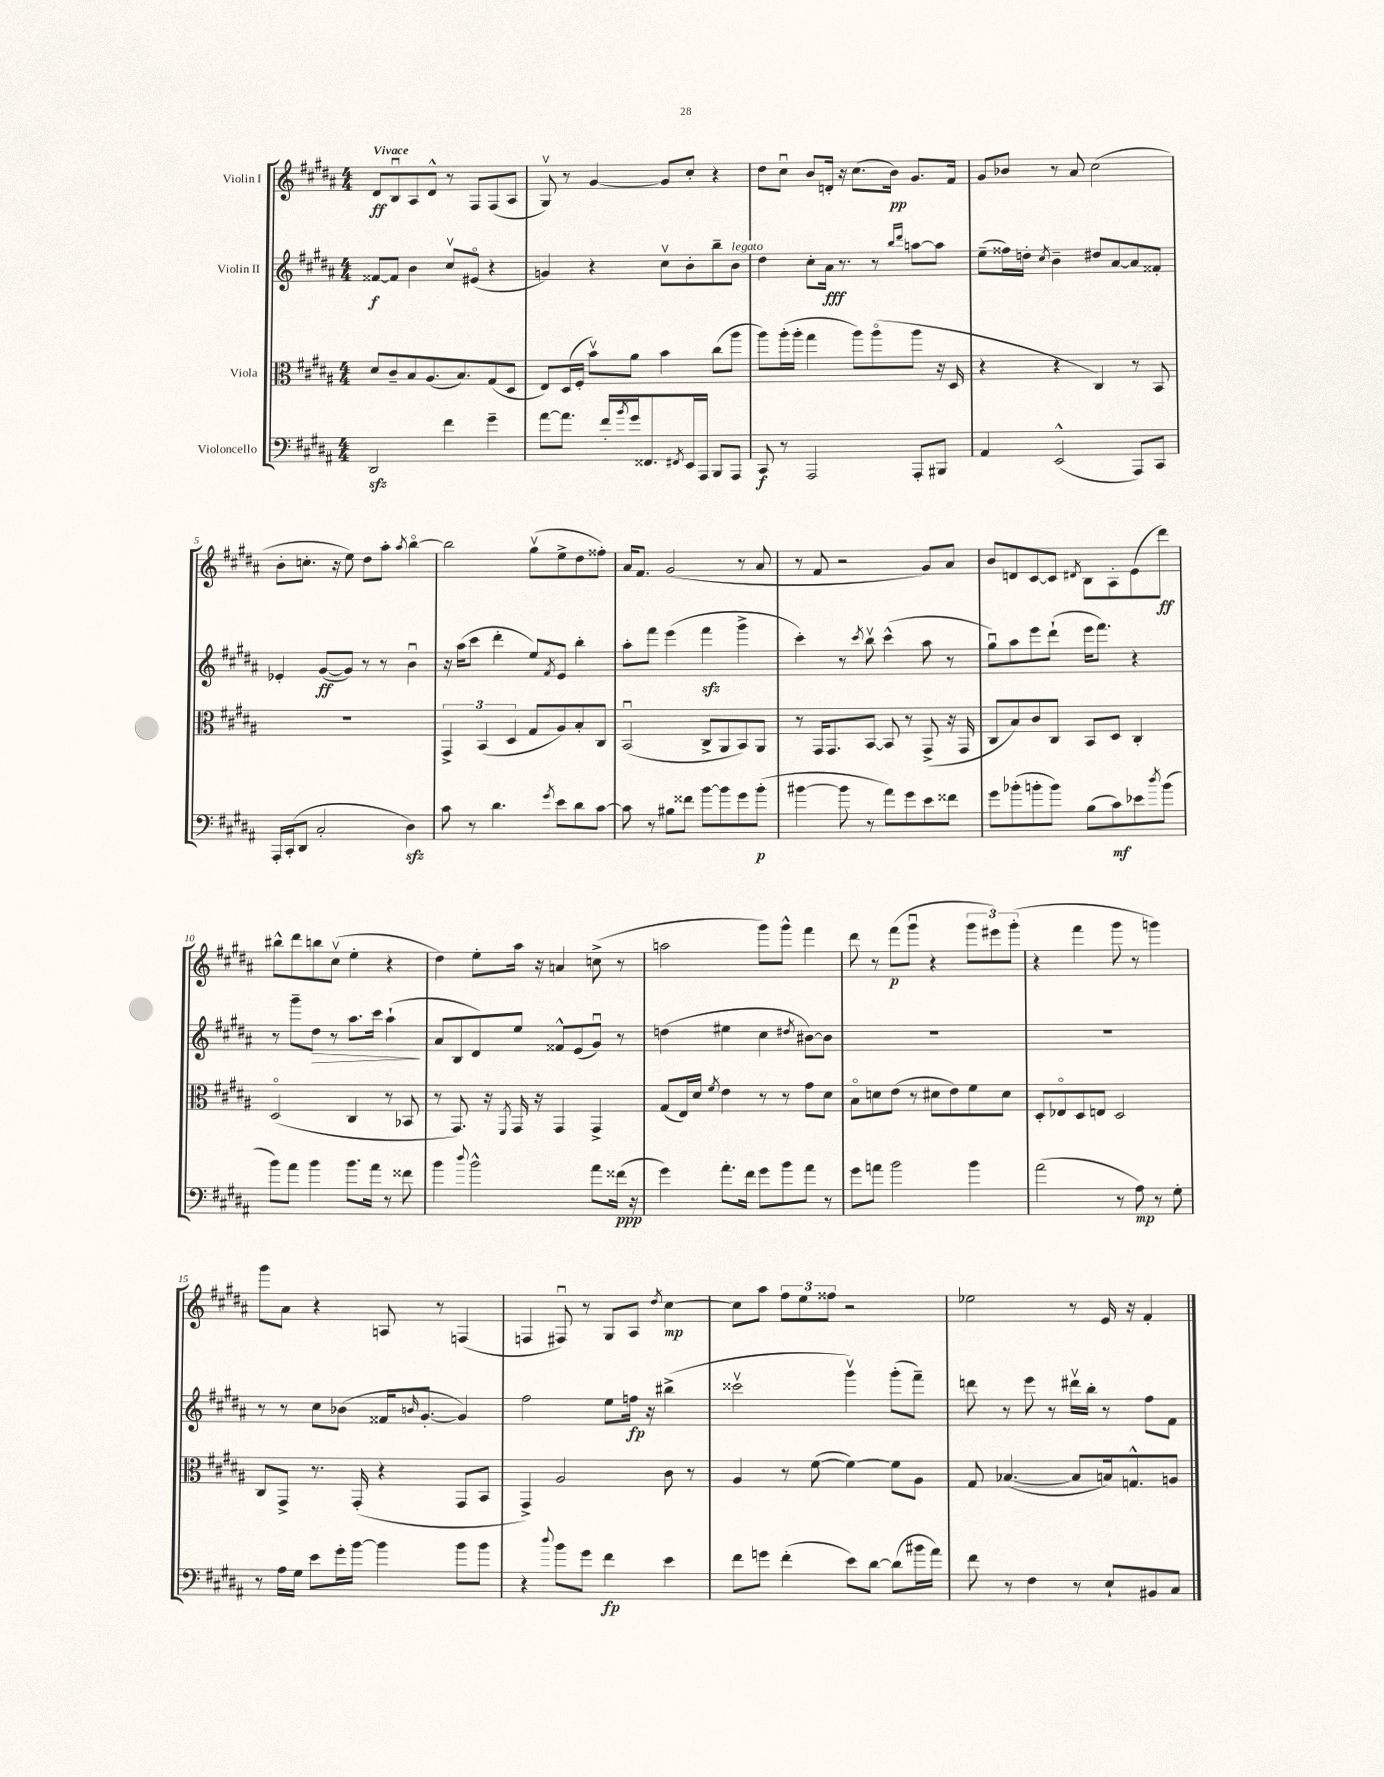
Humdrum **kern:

**kern	**kern	**kern	**kern
*staff4	*staff3	*staff2	*staff1
*clefF4	*clefC3	*clefG2	*clefG2
*k[f#c#g#d#a#]	*k[f#c#g#d#a#]	*k[f#c#g#d#a#]	*k[f#c#g#d#a#]
*M4/4	*M4/4	*M4/4	*M4/4
2DD#	8d#	[8f##	8d#
.	8c#~	8f##]	8Bu
.	8B	4b	8A#
.	(8.A#	.	8d#^^
4f#	.	8cc#v	8r
.	8.B)	.	.
.	.	(8e#o	8F#
4g#~	(8G#	4r	(8F#
.	8D#	.	8A#
=	=	=	=
[8a#	8E)	4g)	8G#v)
8.a#]	(16D#	.	8r
.	16F#'	.	.
.	8bv)	4r	[4g#
16f#'	.	.	.
8qb	.	.	.
16g#	8a#	.	.
8.FF##	.	.	.
.	4b	8cc#v	8g#]
8qFF#	.	.	.
16EE	.	8b'	8cc#'
16AAA#	.	.	.
8BBB	(8cc#	8bb~	4r
8AAA#	8aa#	8b	.
=	=	=	=
8CC#	8aa#)	4dd#	8dd#
8r	(16aa#'	.	8cc#u
.	16aa#'	.	.
2AAA#	4gg#	8cc#'	8b
.	.	16a#	16d'
.	.	8.r	16r
.	8aa#)	.	(8.cc#
.	(8aa#o	8r	.
.	.	.	16b)
.	.	16qqbb	.
.	.	16qqddd#	.
8AAA#'	8aa#	[8aa	8.g#
8BBB#	16r	8aa]	.
.	16D#	.	16f#
=	=	=	=
4AA#	4r	(8ee~	8g#
.	.	16ff##)	8b-
.	.	16dd'	.
.	.	8qcc#	.
(2EE^^	4r	4b~	8r
.	.	.	8a#
.	4C#)	8dd#	(2cc#
.	.	[8a#	.
8AAA#)	8r	8a#]	.
8CC#	8BB	8f##'	.
=	=	=	=
16AAA#'	1r	4e-'	8b'
(16CC#'	.	.	.
8DD#	.	.	8.cc'
2C#'	.	([8g#	.
.	.	.	16r
.	.	8g#])	8ee)
.	.	8r	8dd#
.	.	8r	8aa#'
.	.	.	8qaa#
4D#)	.	4bu	[4bbo
=	=	=	=
8c#	6GG#^	16r	2bb]
.	.	(16aa#	.
8r	.	8ccc#	.
.	(6BB	.	.
4.d#	.	4ddd#'	.
.	6D#	.	.
.	8G#	8ee)	(8gg#v
8qg#	.	8qf#	.
8e	8A#)	8e	8ee^
8d#	8B'	4bb'	8dd#
[8c#	8C#	.	8ff##')
=	=	=	=
8c#]	(2BBu	8aa#'	16a#
.	.	.	8.f#
8r	.	8fff#	.
8B#	.	(4eee	(2g#
8f##	.	.	.
[8b	8C#^	4fff#	.
8b]	8AA#	.	.
8g#	8BB)	4ggg#^	8r
(8b'	8AA#	.	8a#
=	=	=	=
[4b#	8r	4ccc#')	8r
.	16GG#	.	8f#
.	8.GG#	.	.
8b#]	.	8r	2r
.	.	8qccc#	.
8r	[8BB	8bbv	.
8a#)	8BB]	(4ccc#^^	.
8g#	8r	.	.
8e	(8GG#^	8aa#	8g#)
8f##	16r	8r	8a#
.	16GG#	.	.
=	=	=	=
8g#	8C#	8gg#u)	8b
(8b-'	8B)	8aa#	8d
8b'	8c#	8eee	[8c#
8b)	8C#	(8ddd#`	8c#]
.	.	.	8qd#
(8B	8BB	16eee	8B
.	.	8.fff#)	.
8c#)	8D#	.	8A#'
8e-	4C#'	4r	(8e
8qdd#	.	.	.
(8b	.	.	8ddd#)
=	=	=	=
8b)	(2D#o	8r	8bb#^^
8a#	.	8ggg#~	8ddd#
4b	.	8dd#	8bb
.	.	8r	(8cc#v
8.b	4C#	8.aa#	4ee'
16a#	.	16ccc#	.
8r	8r	(4aa#`	4r
8f##	8BB-	.	.
=	=	=	=
4b	8r	8a#	4dd#)
.	8.GG#)	8B	.
8qqdd#	.	.	.
2b^^	.	8d#)	8ee'
.	16r	.	.
.	8qFF#	.	.
.	16GG#	8ee	16aa#
.	16r	.	16r
.	4GG#	8f##^^	4a
.	.	(8e	.
8a#	4GG#^	8g#u)	(8cc^
(16f##	.	8r	8r
16r	.	.	.
=	=	=	=
4g#)	(8G#	(4dd	2aa
.	16E)	.	.
.	16d#	.	.
.	8qf#	.	.
8.a#'	4e	4ee#	.
16f#	.	.	.
8g#	8r	4cc#	8ggg#)
8b	8r	.	8ggg#^^
.	.	8qdd#	.
8a#	8g#	[8b#)	4fff#
8r	8d#	8b#]	.
=	=	=	=
8g#	8Bo	1r	8ddd#
8a	8d	.	8r
2b	(8e	.	(8fff#
.	8r	.	8ggg#u
.	8d#	.	4r
.	8e)	.	.
4b	8f#	.	12ggg#
.	.	.	12eee#)
.	8d#	.	.
.	.	.	(12ggg#'
=	=	=	=
(2a#	8D#'	1r	4r
.	8E-o	.	.
.	8D#	.	4fff#
.	8E	.	.
8r	2D#	.	8ggg#
8A#)	.	.	8r
8r	.	.	4ggg)
8G#'	.	.	.
=	=	=	=
8r	8C#	8r	8ggg#
16A#	8GG#^	8r	8a#
16G#	.	.	.
8e	8.r	8cc#	4r
16g#'	.	(8b-	.
[16b	(16GG#'	.	.
4b]	4r	16f##	8A
.	.	16qqb	.
.	.	[8.g#'	.
.	.	.	8r
8b	8GG#	4g#])	(4F
8b	8BB	.	.
=	=	=	=
4r	4GG#^)	2ff#	4F
8qqdd#	.	.	.
8b	2A#	.	8F#u)
8g#	.	.	8r
4f#	.	8ee	8G#
.	.	16ff	8A#
.	.	16r	.
.	.	.	8qdd#
4e	8c#	(4bb#^	[4cc#
.	8r	.	.
=	=	=	=
8f#	4A#	2ccc##v	8cc#]
8g	.	.	8aa#
(4f#'	8r	.	12ff#
.	.	.	12ee
.	([8f#	.	.
.	.	.	12ff##
8e)	4f#_)	4ggg#v)	2r
[8d#	.	.	.
(8d#]	8f#]	(8ggg#'	.
16b#	8A#	8fff#~)	.
16a#)	.	.	.
=	=	=	=
8f#	8G#	8ddd	2ee-
8r	([4.B-	8r	.
4F#	.	8eee	.
.	.	8r	.
8r	8B-]	16ddd#v	8r
.	.	16bb'	.
8E`	16B)	8r	16e
.	8.G^^	.	16r
8BB#	.	8ff#	4f#'
8C#	8A	8f#	.
==	==	==	==
*-	*-	*-	*-
